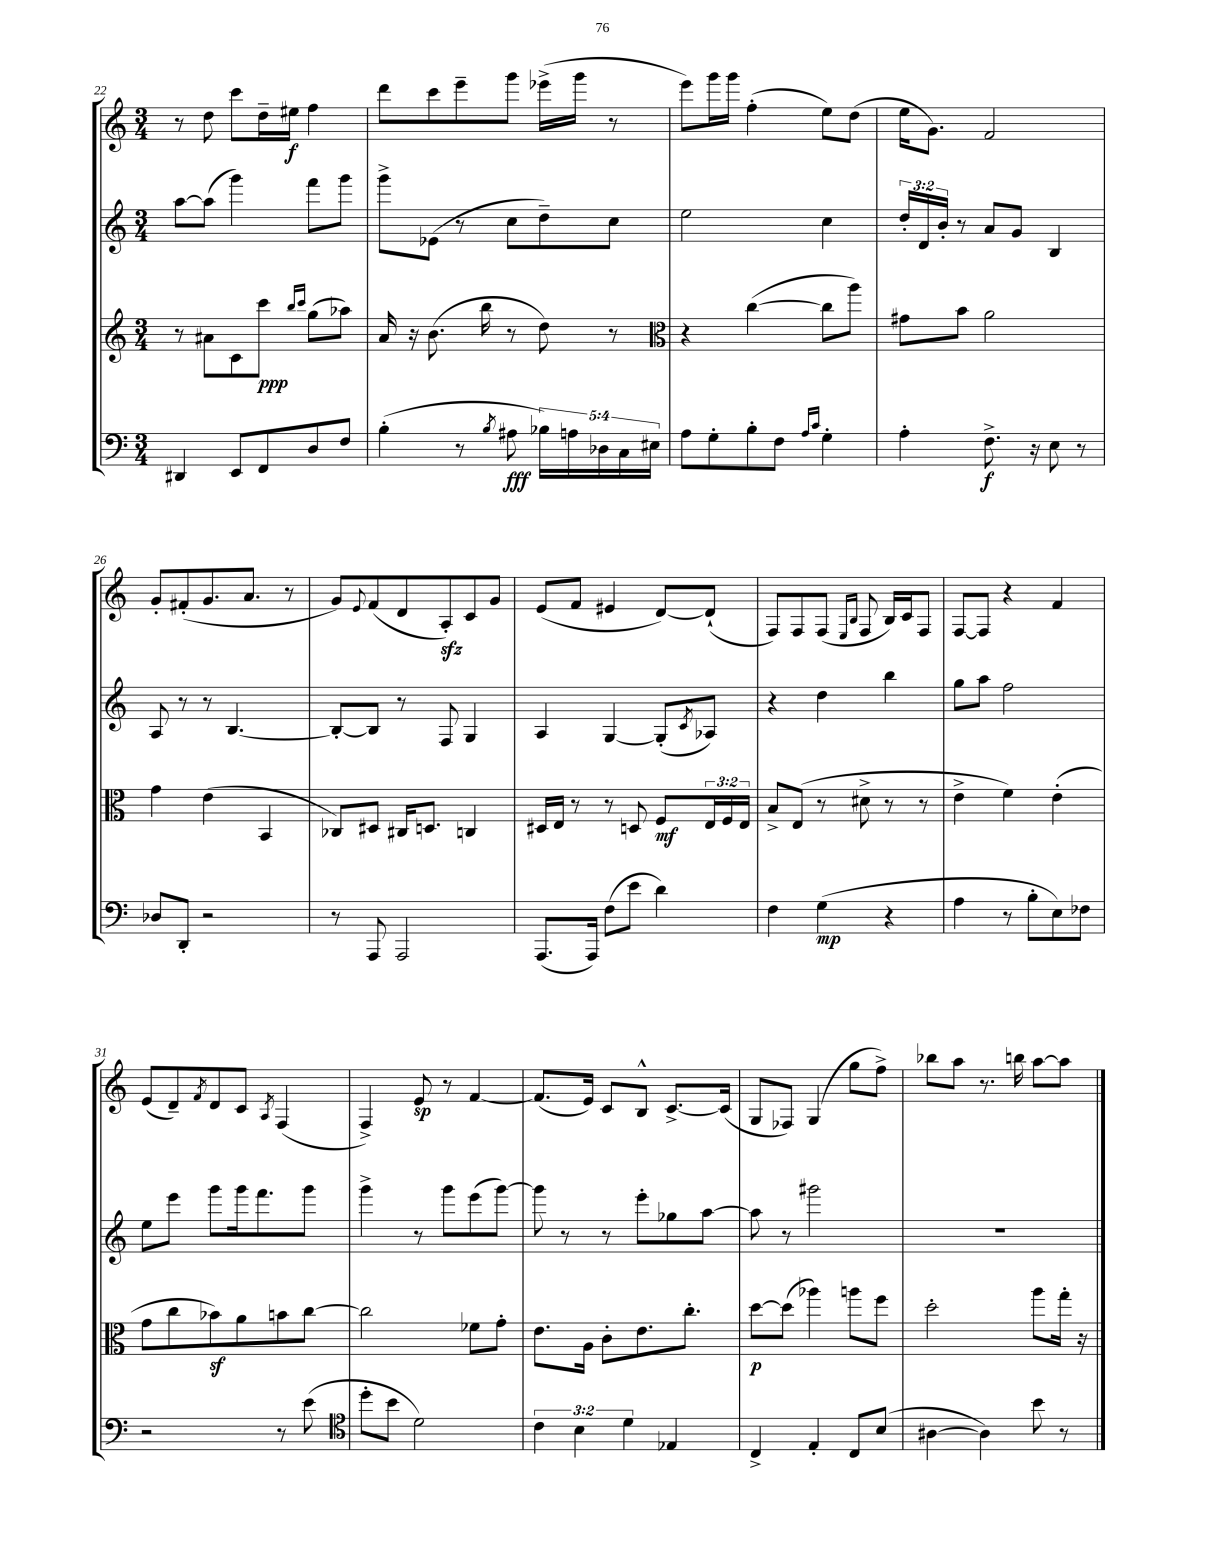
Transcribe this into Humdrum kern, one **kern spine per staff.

**kern	**kern	**kern	**kern
*staff4	*staff3	*staff2	*staff1
*clefF4	*clefG2	*clefG2	*clefG2
*k[]	*k[]	*k[]	*k[]
*M3/4	*M3/4	*M3/4	*M3/4
4DD#	8r	[8aa	8r
.	8a#	(8aa]	8dd
8EE	8c	4ggg)	8ccc
8FF	8ccc	.	16dd~
.	.	.	16ee#
.	16qqbb	.	.
.	16qqccc	.	.
8D	(8gg	8fff	4ff
8F	8aa-)	8ggg	.
=	=	=	=
(4B'	16a	8ggg^	8ddd
.	16r	.	.
.	(8.b	(8e-	8ccc
8r	.	8r	8eee~
.	16bb	.	.
8qB	.	.	.
8A#	8r	8cc	8ggg
20B-)	8dd)	8dd~)	(16eee-^
20A	.	.	.
.	.	.	16ggg
20D-	.	.	.
.	8r	8cc	8r
20C	.	.	.
20E#	.	.	.
=	=	=	=
*	*clefC3	*	*
8A	4r	2ee	8eee)
8G'	.	.	16ggg
.	.	.	16ggg
8B'	([4cc	.	(4ff'
8F	.	.	.
16qqA	.	.	.
16qqc	.	.	.
4G'	8cc]	4cc	8ee)
.	8aa)	.	(8dd
=	=	=	=
4A'	8g#	24dd'	16ee
.	.	24d	.
.	.	.	8.g)
.	.	24b'	.
.	8b	8r	.
8.F^	2a	8a	2f
.	.	8g	.
16r	.	.	.
8E	.	4B	.
8r	.	.	.
=	=	=	=
8D-	4g	8A	8g'
8DD'	.	8r	(8f#'
2r	(4e	8r	8.g
.	.	[4.B	.
.	.	.	8.a
.	4BB	.	.
.	.	.	8r
=	=	=	=
8r	8C-)	8B'_	8g)
.	.	.	8qqe
8AAA	8D#	8B]	(8f
2AAA	16C#	8r	8d
.	8.D	.	.
.	.	8F	8A')
.	4C	4G	8c
.	.	.	8g
=	=	=	=
(8.AAA	16D#	4A	(8e
.	16E	.	.
.	8r	.	8f
16AAA)	.	.	.
(8F	8r	[4G	4e#
8e	8D	.	.
4d)	8F	(8G']	[8d)
.	.	8qc	.
.	24E	8A-)	(8d`]
.	24F	.	.
.	24E	.	.
=	=	=	=
4F	8B^	4r	8F)
.	(8E	.	8F
(4G	8r	4dd	(8F
.	.	.	16qqE
.	.	.	16qqB
.	8d#^	.	8F
4r	8r	4bb	16B)
.	.	.	16c
.	8r	.	8F
=	=	=	=
4A	4e^	8gg	[8F
.	.	8aa	8F]
8r	4f)	2ff	4r
8B'	.	.	.
8E)	(4e'	.	4f
8F-	.	.	.
=	=	=	=
2r	8g	8ee	(8e
.	8cc	8eee	8d~)
.	.	.	8qf
.	8b-)	8ggg	8d
.	8a	16ggg	8c
.	.	8.fff	.
.	.	.	8qA
8r	8b	.	(4F
(8e	[8cc	8ggg	.
=	=	=	=
*clefC4	*	*	*
8dd'	2cc]	4ggg^	4F^)
8b	.	.	.
2d)	.	8r	8e
.	.	8ggg	8r
.	8f-	(8eee	[4f
.	8g'	[8ggg)	.
=	=	=	=
6c	8.e	8ggg]	(8.f]
.	.	8r	.
6B	.	.	.
.	16A	.	16e)
.	8c'	8r	8c
6d	.	.	.
.	8.e	8eee'	8B^^
4E-	.	8gg-	[8.c^
.	8.cc'	.	.
.	.	[8aa	.
.	.	.	(16c]
=	=	=	=
4C^	[8dd	8aa]	8G
.	(8dd]	8r	8F-)
4E'	4aa-)	2ggg#	(4G
8C	8aa	.	8gg
(8B	8ff	.	8ff^)
=	=	=	=
[4A#	2dd'	2.r	8bb-
.	.	.	8aa
4A#])	.	.	8.r
.	.	.	16bb
8b	8aa	.	[8aa
8r	16gg'	.	8aa]
.	16r	.	.
==	==	==	==
*-	*-	*-	*-
